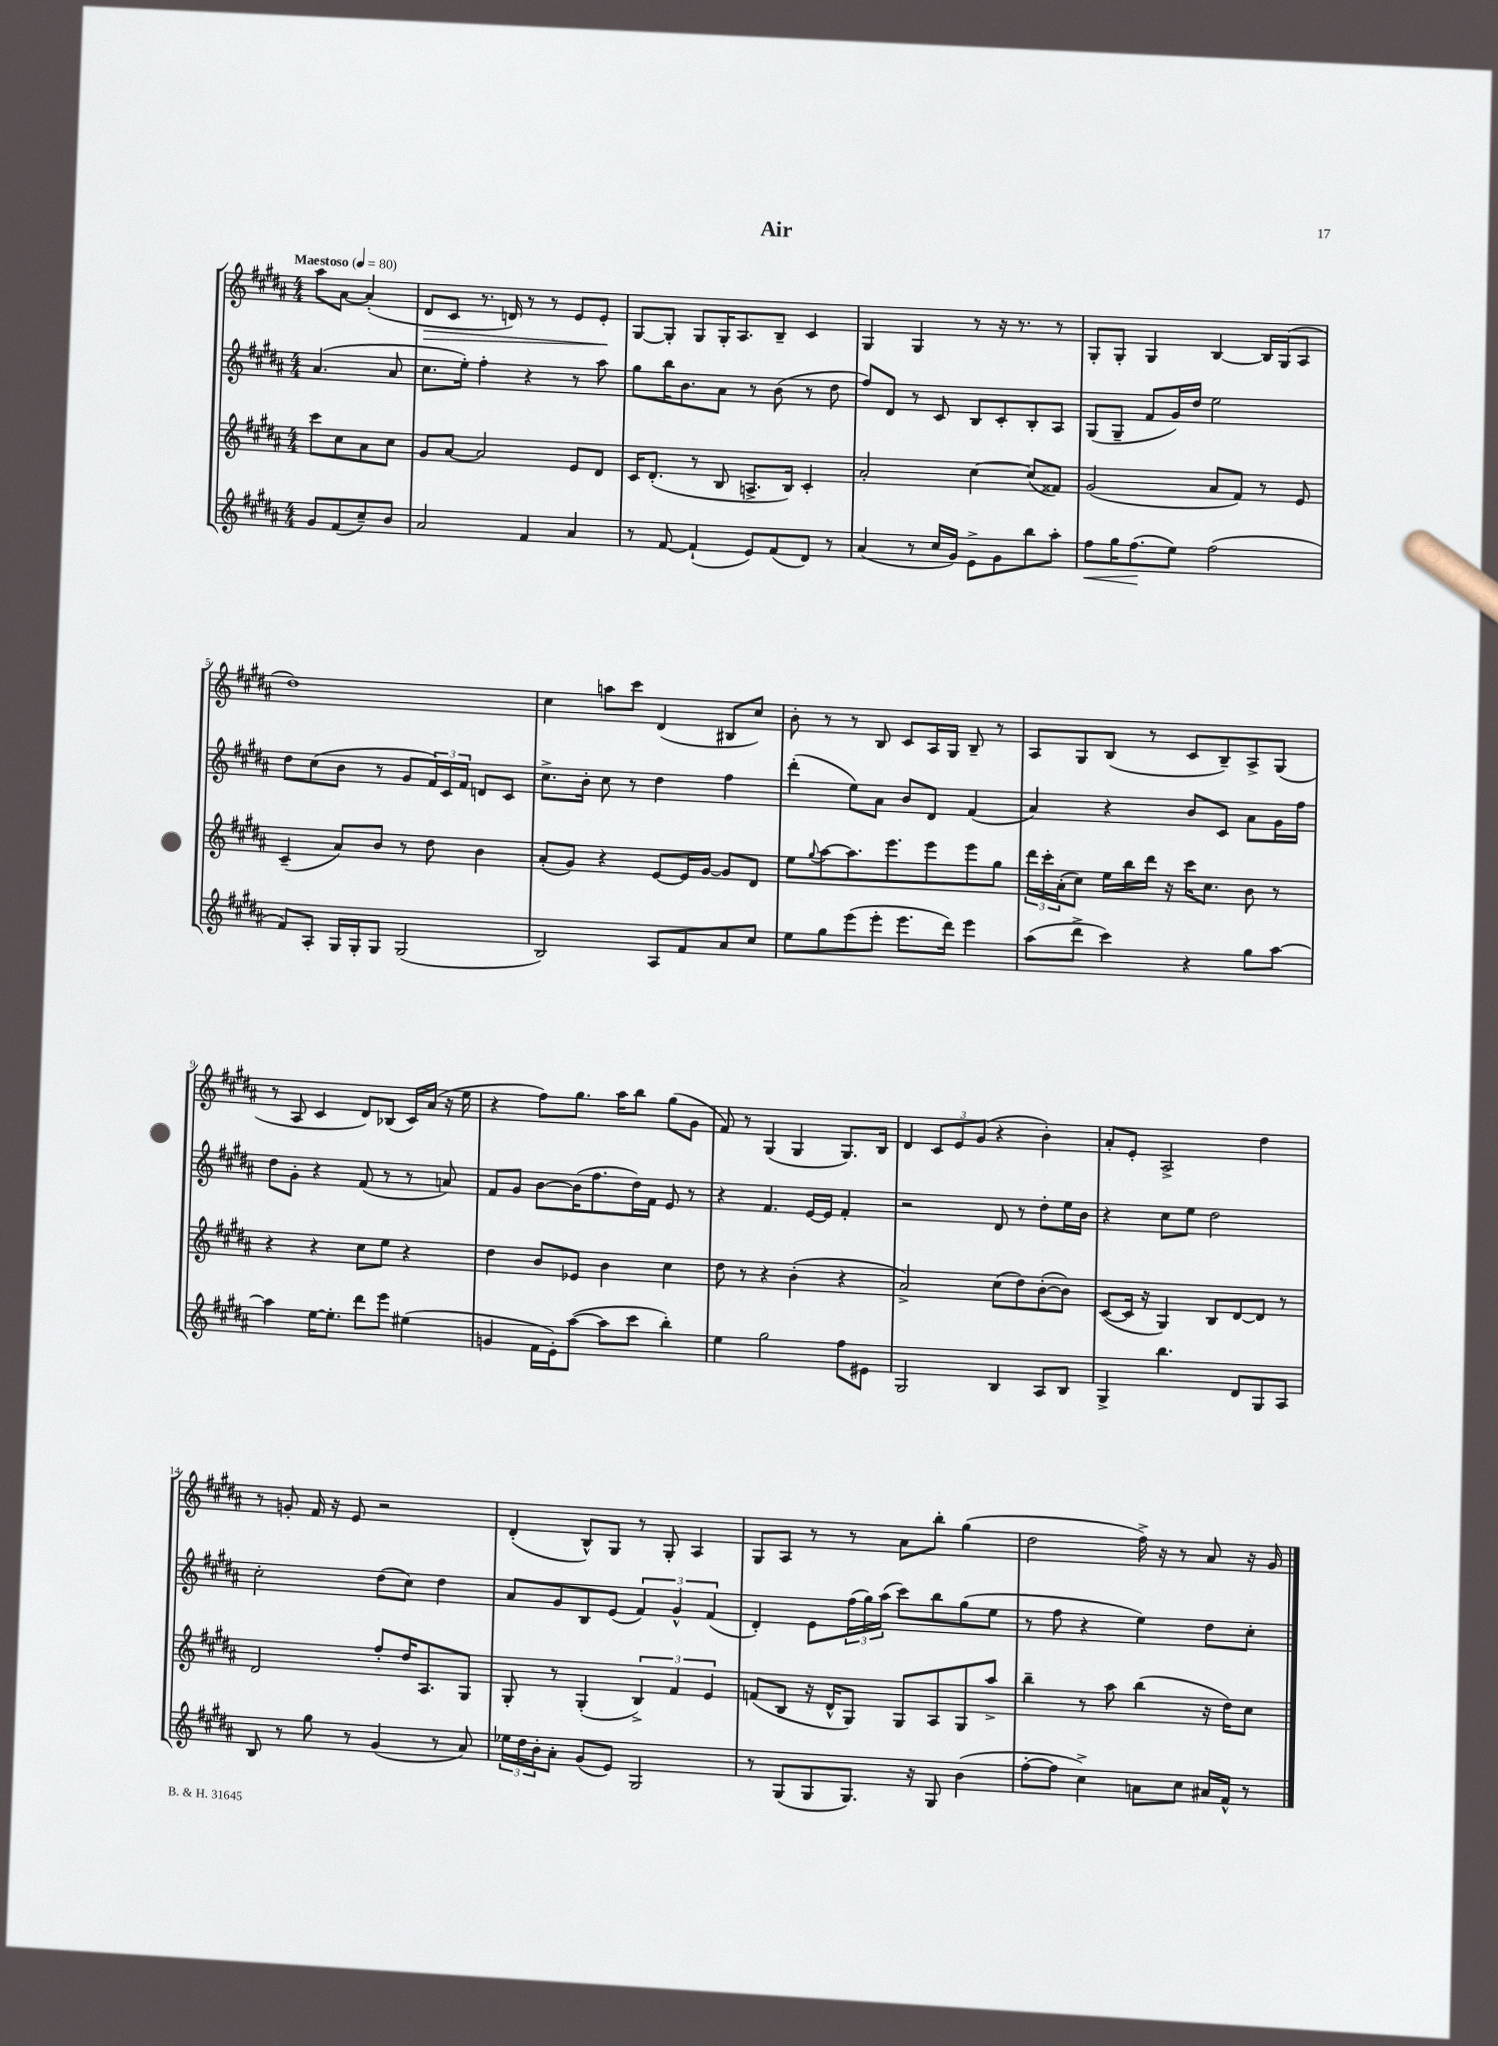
\header { title = "Air" }
<<
\new StaffGroup <<
\new Staff = "s0" {
    \clef treble \key b \major \numericTimeSignature \time 4/4 \partial 2 \tempo "Maestoso" 4 = 80
    ais''8 ais'8~ ais'4-.( |
    dis'8\> cis'8 r8. d'16) r8 r8 e'8 e'8-.\! |
    gis8~ gis8-. gis8 gis16-. ais8. b8-- cis'4 |
    gis4 gis4 r8 r16 r8. r8 |
    gis8-. gis8-. gis4 b4~ b16 gis16( ais8 |
    dis''1) |
    cis''4 a''8 cis'''8 dis'4( bis8 cis''8) |
    b'8-. r8 r8 b8 cis'8 ais16 gis16 b8-- r8 |
    ais8 gis8 b8( r8 cis'8 b8--) ais8-> gis8( |
    r8 ais8 cis'4 dis'8) bes8( cis'16) ais'16( r16 e''16 |
    r4 fis''8) gis''8. ais''16 b''8 gis''8( gis'8 |
    fis'8) r8 gis4( gis4 gis8.) b16 |
    dis'4 \tuplet 3/2 { cis'8 e'8 gis'8( } r4 b'4-.) |
    ais'8-. e'8-. ais2-> dis''4 |
    r8 g'8-. fis'16 r16 e'8 r2 |
    dis'4-.( b8-^) gis8 r8 gis8-. ais4 |
    gis8 ais8 r8 r8 ais'8 b''8-. gis''4( |
    dis''2 fis''16->) r16 r8 ais'8 r16 gis'16 \bar "|." |
}
\new Staff = "s1" {
    \clef treble \key b \major \numericTimeSignature \time 4/4 \partial 2
    ais'4.( ais'8 |
    cis''8. e''16-.) fis''4-. r4 r8 ais''8 |
    gis''8 b''16 b'8. ais'8 r8 b'8( r8 dis''8 |
    fis''8) dis'8 r8 cis'8 b8 cis'8-. b8-. ais8 |
    gis8( gis8-- fis'8 gis'16) dis''16 e''2 |
    dis''8 cis''8( b'8 r8 gis'8 \tuplet 3/2 { fis'16) cis'16 fis'16 } d'8 cis'8 |
    cis''8.-> b'16-. cis''8 r8 dis''4 fis''4 |
    dis'''4-.( e''8) ais'8 b'8 dis'8 fis'4( |
    ais'4) r4 b'8 cis'8 ais'8 gis'16 fis''16 |
    dis''8 gis'8-. r4 fis'8( r8 r8 a'8) |
    fis'8 gis'8 b'8~ b'16( fis''8. dis''16) fis'16 e'8 r8 |
    r4 fis'4. e'16~ e'16 fis'4-. |
    r2 dis'8 r8 dis''8-. e''16 b'16 |
    r4 cis''8 e''8 dis''2 |
    cis''2-. dis''8( cis''8) dis''4 |
    ais'8 gis'8 b8 e'8( \tuplet 3/2 { fis'4) gis'4-^ fis'4( } |
    dis'4-.) e'8 \tuplet 3/2 { fis''16( gis''16) ais''16( } cis'''8) b''8 gis''8( e''8 |
    r8 fis''8 r4 e''4) dis''8 cis''8-. \bar "|." |
}
\new Staff = "s2" {
    \clef treble \key b \major \numericTimeSignature \time 4/4 \partial 2
    cis'''8 cis''8 ais'8 cis''8 |
    gis'8 ais'8~ ais'2 e'8 dis'8 |
    cis'16 dis'8.-.( r8 b8 a8.-> b16) cis'4-. |
    ais'2-. cis''4~ cis''8( fisis'8) |
    gis'2( ais'8 fis'8) r8 e'8 |
    cis'4--( ais'8) b'8 r8 dis''8 b'4 |
    ais'8-.( gis'8) r4 e'8~ e'16 gis'16~ gis'8 dis'8 |
    e''8 \appoggiatura { gis''8 } ais''8~ ais''8. e'''8. e'''8 e'''8 gis''8 |
    \tuplet 3/2 { dis'''16 cis'''16-. ais'16-.( } cis''8) e''16 b''16 dis'''16 r16 cis'''16 cis''8. b'8 r8 |
    r4 r4 cis''8 e''8 r4 |
    dis''4 b'8 ees'8 b'4 cis''4 |
    dis''8 r8 r4 b'4-.( r4 |
    ais'2->) cis''8( dis''8) b'8~-.( b'8) |
    cis'8~( cis'16 r16 gis4) b8 dis'8~ dis'8 r8 |
    dis'2 fis''8-. dis''16 ais8. gis8 |
    gis8-. r8 gis4-.( \tuplet 3/2 { b4->) fis'4 e'4 } |
    f'8( b8 r16 dis'16-^ gis8) gis8 ais8 gis8 ais''8-> |
    b''4-- r8 ais''8 b''4( r16 dis''16) cis''8 \bar "|." |
}
\new Staff = "s3" {
    \clef treble \key b \major \numericTimeSignature \time 4/4 \partial 2
    gis'8 fis'8( cis''8--) b'8 |
    ais'2 fis'4 ais'4 |
    r8 fis'8~ fis'4-!( e'8) fis'8( dis'8) r8 |
    ais'4( r8 cis''16 gis'16) e'8-> gis'8 b''8 ais''8-. |
    fis''8\< gis''16 fis''8.\!( e''8) fis''2( |
    fis'8) ais8-. gis16 gis16-. gis8 gis2( |
    b2) ais8 fis'8 ais'8 cis''8 |
    e''8 gis''8 e'''8( e'''8-. e'''8. dis'''16) e'''4 |
    ais''8( dis'''8-> cis'''4) r4 gis''8 ais''8~ |
    ais''4 e''16~ e''8.-. dis'''8 e'''8 eis''4( |
    g'4 fis'16 e'16-.) ais''8~( ais''8 cis'''8 b''4-.) |
    e''4 gis''2 fis''8 eis'8 |
    gis2 b4 ais8 b8 |
    gis4-> b''4. dis'8 gis8 ais8 |
    b8 r8 gis''8 r8 gis'4( r8 ais'8) |
    \tuplet 3/2 { ees''16 dis''16 b'16-. } ais'8-. gis'8( e'8) gis2 |
    r8 gis8( gis8 gis8.) r16 gis8 b'4( |
    fis''8~-. fis''8 cis''4->) a'8 cis''8 ais'16 fis'16-^ r8 \bar "|." |
}
>>
>>
